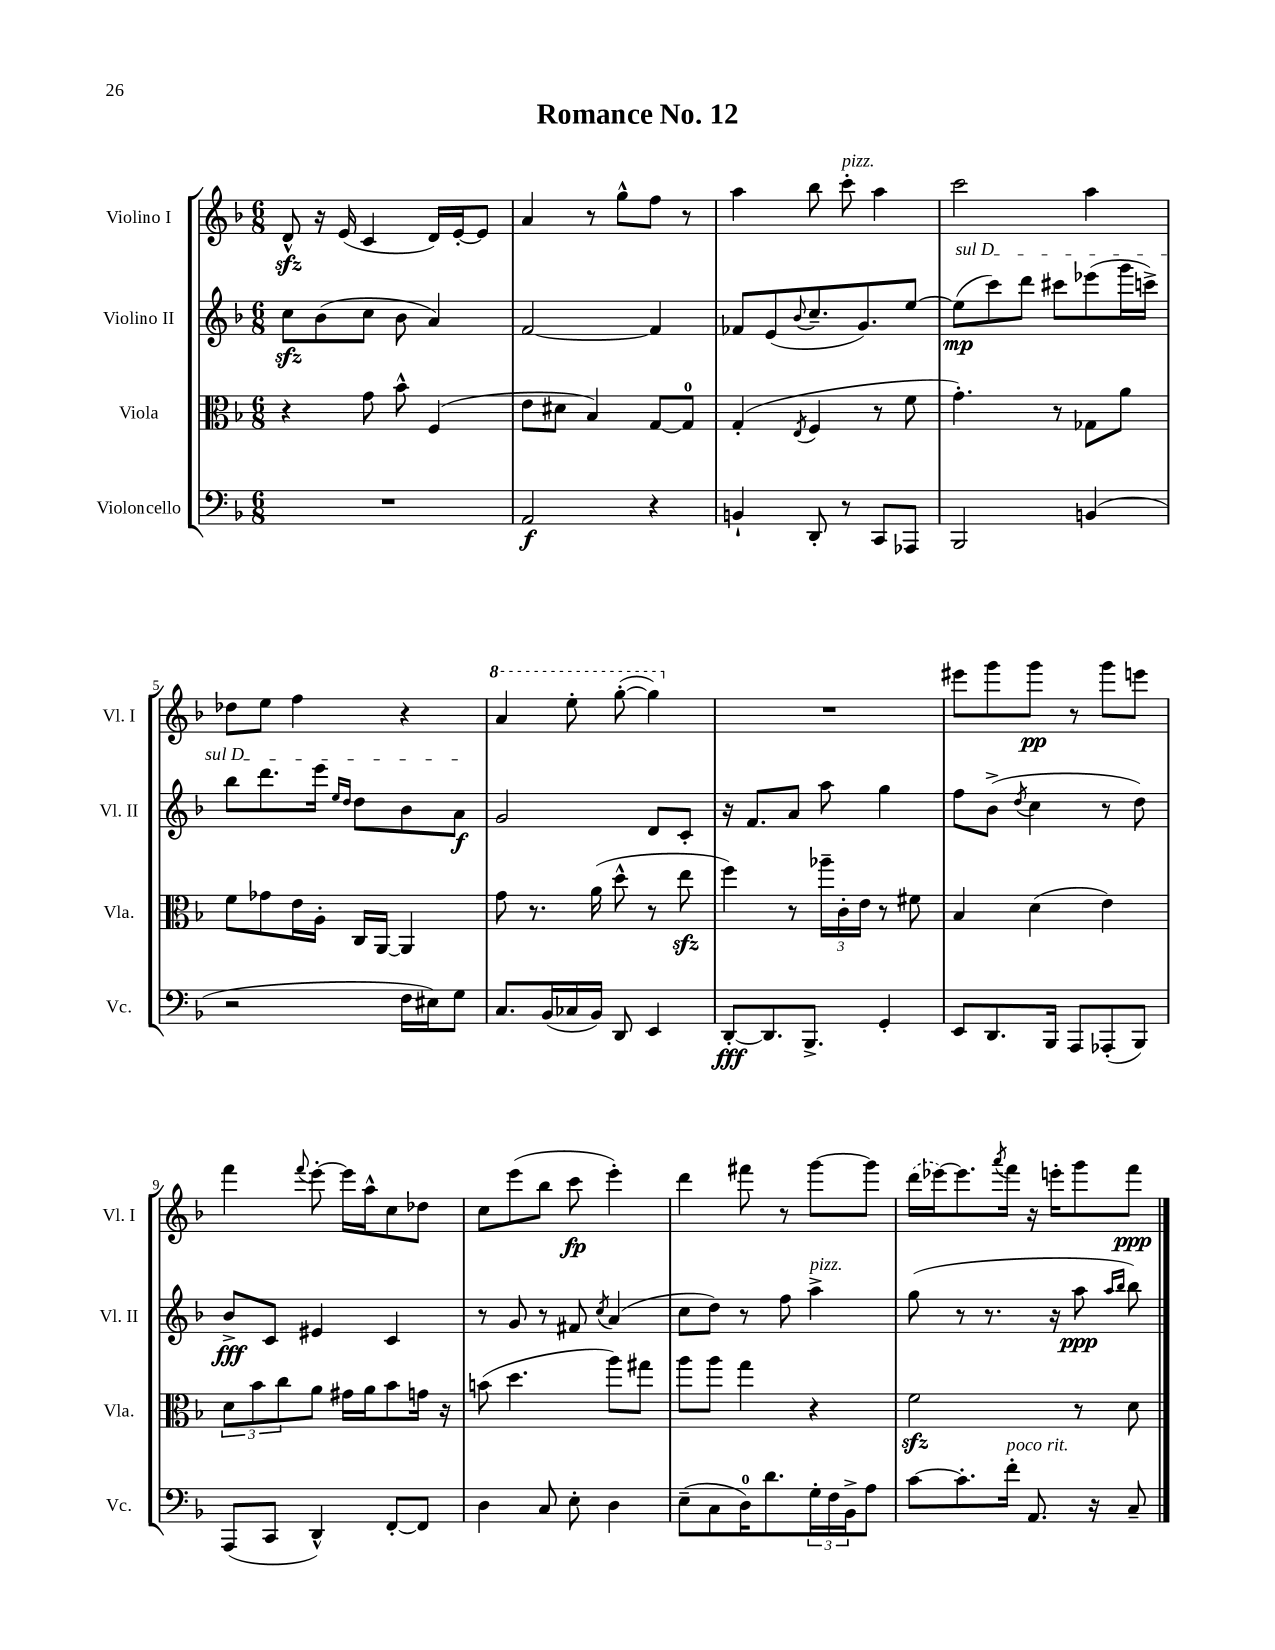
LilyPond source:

\header { title = "Romance No. 12" }
<<
\new StaffGroup <<
\new Staff = "s0" \with { instrumentName = "Violino I" shortInstrumentName = "Vl. I" } {
    \clef treble \key f \major \numericTimeSignature \time 6/8
    d'8-^\sfz r16 e'16( c'4 d'16) e'16~-. e'8 |
    a'4 r8 g''8-^ f''8 r8 |
    a''4 bes''8 c'''8-.^\markup { \italic "pizz." } a''4 |
    c'''2 a''4 |
    des''8 e''8 f''4 r4 |
    \ottava #1 a''4 e'''8-. g'''8~-.( g'''4) \ottava #0 |
    R2. |
    eis'''8 g'''8 g'''8\pp r8 g'''8 e'''8 |
    f'''4 \appoggiatura { f'''8 } e'''8~-. e'''16 a''16-^ c''8 des''8 |
    c''8 e'''8( bes''8 c'''8\fp e'''4-.) |
    d'''4 fis'''8 r8 g'''8~ g'''8 |
    \once \slurDashed d'''16( ees'''16~) ees'''8. \acciaccatura { a'''8 } f'''16 r16 e'''16-. g'''8 f'''8\ppp \bar "|." |
}
\new Staff = "s1" \with { instrumentName = "Violino II" shortInstrumentName = "Vl. II" } {
    \clef treble \key f \major \numericTimeSignature \time 6/8
    c''8\sfz bes'8( c''8 bes'8 a'4) |
    f'2~ f'4 |
    fes'8 e'8( \appoggiatura { bes'8 } c''8.-- g'8.) e''8~ |
    \once \override TextSpanner.bound-details.left.text = \markup { \italic "sul D" } e''8\mp\startTextSpan( c'''8) d'''8 cis'''8 ees'''8( g'''16 c'''16->) |
    bes''8 d'''8. e'''16 \grace { e''16 d''16 } d''8 bes'8 a'8\f\stopTextSpan |
    g'2 d'8 c'8-. |
    r16 f'8. a'8 a''8 g''4 |
    f''8 bes'8->( \acciaccatura { d''8 } c''4 r8 d''8) |
    bes'8->\fff c'8 eis'4 c'4 |
    r8 g'8 r8 fis'8 \acciaccatura { c''8 } a'4( |
    c''8 d''8) r8 f''8 a''4->^\markup { \italic "pizz." } |
    g''8( r8 r8. r16 a''8\ppp \grace { a''16 bes''16 } bes''8) \bar "|." |
}
\new Staff = "s2" \with { instrumentName = "Viola" shortInstrumentName = "Vla." } {
    \clef alto \key f \major \numericTimeSignature \time 6/8
    r4 g'8 bes'8-^ f4( |
    e'8 dis'8 bes4) g8~ g8-0 |
    g4-.( \acciaccatura { e8 } f4 r8 f'8 |
    g'4.-.) r8 ges8 a'8 |
    f'8 ges'8 e'16 a16-. c16 a,16~ a,4 |
    g'8 r8. a'16( d''8-^ r8 e''8\sfz |
    f''4) r8 \tuplet 3/2 { aes''16-- c'16-. e'16 } r8 fis'8 |
    bes4 d'4( e'4) |
    \tuplet 3/2 { d'8 bes'8 c''8 } a'8 gis'16 a'16 bes'8 g'16 r16 |
    b'8( d''4. a''8) gis''8 |
    a''8 a''8 g''4 r4 |
    f'2\sfz r8 d'8 \bar "|." |
}
\new Staff = "s3" \with { instrumentName = "Violoncello" shortInstrumentName = "Vc." } {
    \clef bass \key f \major \numericTimeSignature \time 6/8
    R2. |
    a,2\f r4 |
    b,4-! d,8-. r8 c,8 aes,,8 |
    bes,,2 b,4( |
    r2 f16 eis16) g8 |
    c8. bes,16( ces16 bes,16) d,8 e,4 |
    d,8~-.\fff d,8. bes,,8.-> g,4-. |
    e,8 d,8. bes,,16 a,,8 aes,,8-.( bes,,8) |
    a,,8( c,8 d,4-^) f,8~-. f,8 |
    d4 c8 e8-. d4 |
    e8--( c8 d16-0) d'8. \tuplet 3/2 { g16-. f16 bes,16-> } a8 |
    c'8~ c'8.-. f'16-.^\markup { \italic "poco rit." } a,8. r16 c8-- \bar "|." |
}
>>
>>
